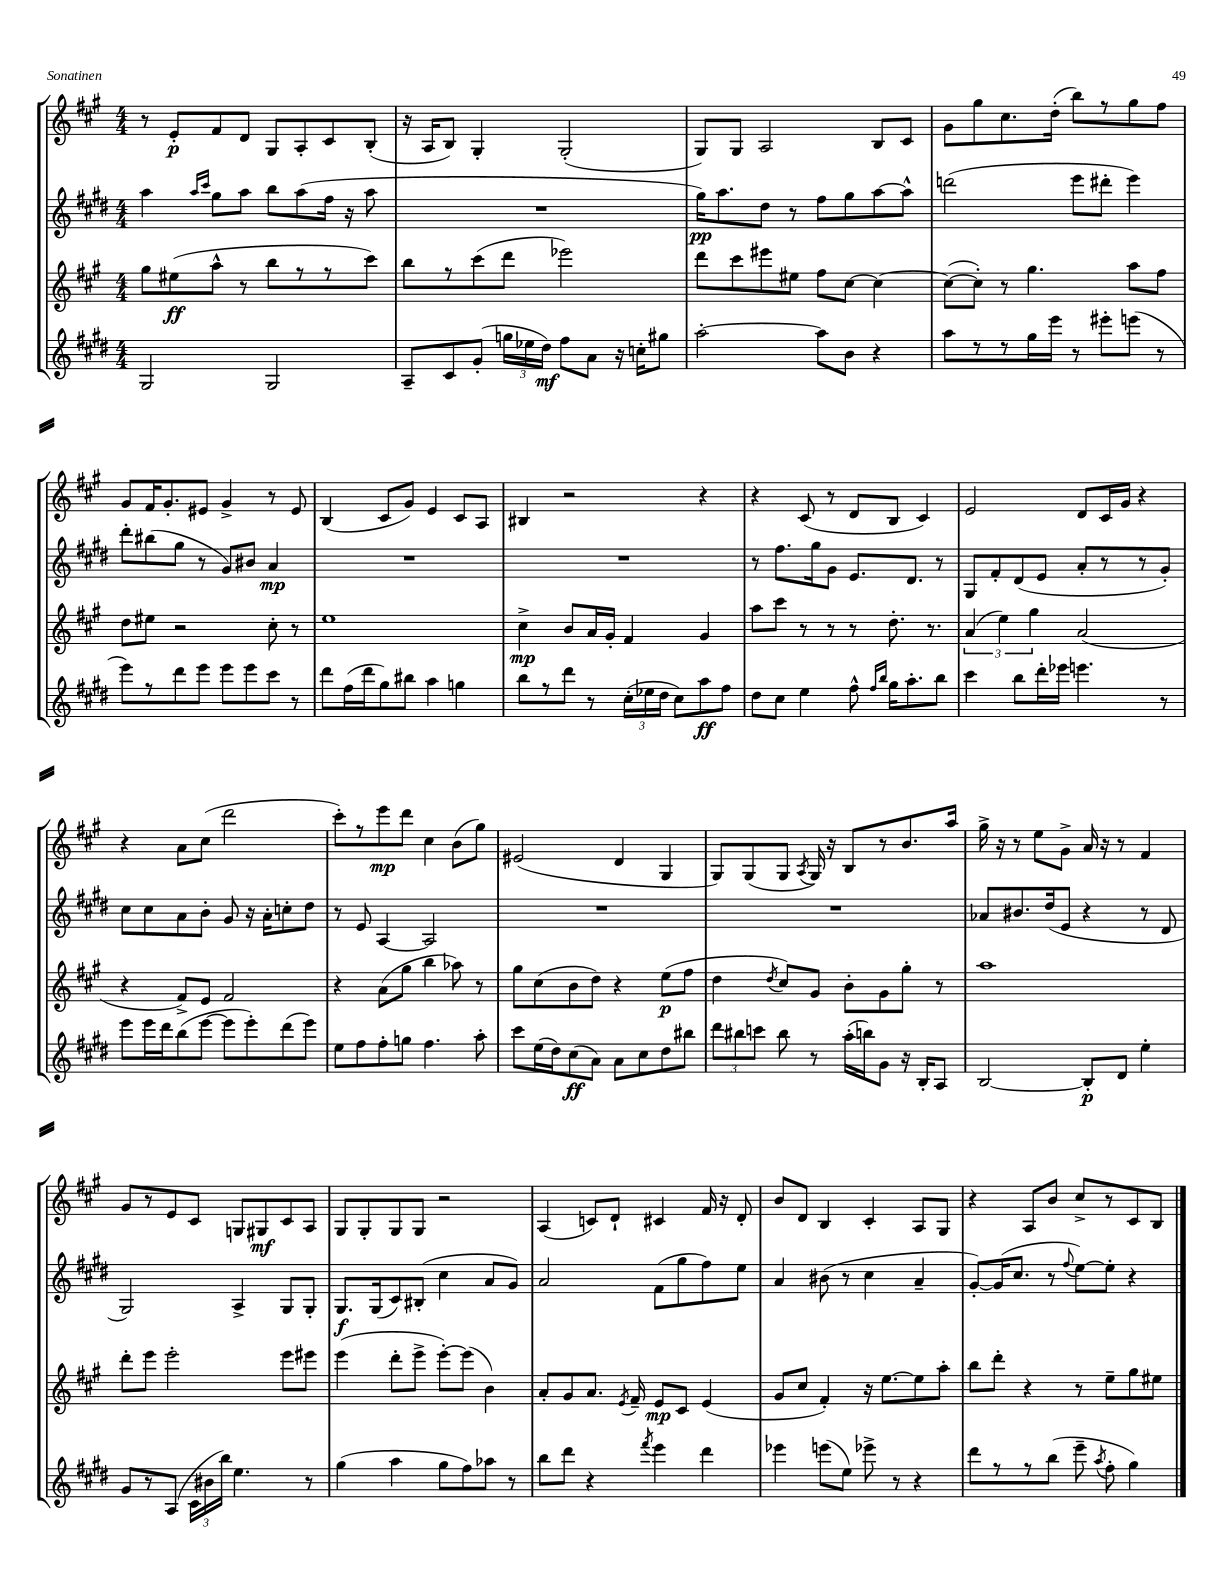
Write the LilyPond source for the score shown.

<<
\new StaffGroup <<
\new Staff = "s0" {
    \clef treble \key a \major \numericTimeSignature \time 4/4
    \autoBeamOff r8 e'8[-.\p fis'8 d'8] gis8[ a8-. cis'8 b8]-.( |
    r16 a16[ b8]) gis4-. gis2-.( |
    gis8[) gis8] a2 b8[ cis'8] |
    gis'8[ gis''8 cis''8. d''16]-.( b''8[) r8 gis''8 fis''8] |
    gis'8[ fis'16 gis'8.-. eis'8] gis'4-> r8 eis'8 |
    b4( cis'8[ gis'8]) e'4 cis'8[ a8] |
    bis4 r2 r4 |
    r4 cis'8( r8 d'8[ b8] cis'4) |
    e'2 d'8[ cis'16 gis'16] r4 |
    r4 a'8[ cis''8]( d'''2 |
    cis'''8[-.) r8 e'''8\mp d'''8] cis''4 b'8[( gis''8]) |
    eis'2( d'4 gis4 |
    gis8[) gis8( gis8] \acciaccatura { a8 } gis16) r16 b8[ r8 b'8. a''16] |
    gis''16-> r16 r8 e''8[ gis'8]-> a'16 r16 r8 fis'4 |
    gis'8[ r8 e'8 cis'8] g8[ gis8\mf cis'8 a8] |
    gis8[ gis8-. gis8 gis8] r2 |
    a4( c'8[) d'8]-! cis'4 fis'16 r16 d'8-. |
    b'8[ d'8] b4 cis'4-. a8[ gis8] |
    r4 a8[ b'8] cis''8[-> r8 cis'8 b8] \bar "|." |
}
\new Staff = "s1" {
    \clef treble \key e \major \numericTimeSignature \time 4/4
    \autoBeamOff a''4 \grace { a''16[ cis'''16] } gis''8[ a''8] b''8[ a''8( fis''16] r16 a''8 |
    R1 |
    gis''16[\pp) a''8. dis''8] r8 fis''8[ gis''8 a''8~ a''8]-^ |
    d'''2( e'''8[ dis'''8]-. e'''4) |
    dis'''8[-. bis''8( gis''8] r8 gis'8[) bis'8] a'4\mp |
    R1 |
    R1 |
    r8 fis''8.[ gis''16 gis'8] e'8.[ dis'8.] r8 |
    gis8[ fis'8-. dis'8( e'8] a'8[-. r8 r8 gis'8]-.) |
    cis''8[ cis''8 a'8 b'8]-. gis'8 r16 a'16[-. c''8-. dis''8] |
    r8 e'8 a4~ a2 |
    R1 |
    R1 |
    aes'8[ bis'8. dis''16( e'8] r4 r8 dis'8 |
    gis2) a4-> gis8[ gis8]-. |
    gis8.[\f gis16( cis'8) bis8]-.( cis''4 a'8[ gis'8]) |
    a'2 fis'8[( gis''8 fis''8) e''8] |
    a'4 bis'8( r8 cis''4 a'4-- |
    gis'8[~-.) gis'16( cis''8.] r8 \appoggiatura { fis''8 } e''8[~) e''8]-. r4 \bar "|." |
}
\new Staff = "s2" {
    \clef treble \key a \major \numericTimeSignature \time 4/4
    \autoBeamOff gis''8[ eis''8\ff( a''8]-^ r8 b''8[ r8 r8 cis'''8]) |
    b''8[ r8 cis'''8( d'''8] ees'''2) |
    d'''8[ cis'''8 eis'''8 eis''8] fis''8[ cis''8]~ cis''4~ |
    cis''8[~( cis''8]-.) r8 gis''4. a''8[ fis''8] |
    d''8[ eis''8] r2 cis''8-. r8 |
    e''1 |
    cis''4->\mp b'8[ a'16 gis'16]-. fis'4 gis'4 |
    a''8[ cis'''8] r8 r8 r8 d''8.-. r8. |
    \tuplet 3/2 { a'4( e''4) gis''4 } a'2( |
    r4 fis'8[->) e'8] fis'2 |
    r4 a'8[( gis''8] b''4 aes''8) r8 |
    gis''8[ cis''8( b'8 d''8]) r4 e''8[\p( fis''8] |
    d''4 \acciaccatura { d''8 } cis''8[) gis'8] b'8[-. gis'8 gis''8]-. r8 |
    a''1 |
    d'''8[-. e'''8] e'''2-. e'''8[ eis'''8] |
    e'''4( d'''8[-. e'''8]-> e'''8[~-.) e'''8]( b'4) |
    a'8[-. gis'8 a'8.] \acciaccatura { e'8 } fis'16-- e'8[\mp cis'8] e'4( |
    gis'8[ cis''8] fis'4-.) r16 e''8.[~ e''8 a''8]-. |
    b''8[ d'''8]-. r4 r8 e''8[-- gis''8 eis''8] \bar "|." |
}
\new Staff = "s3" {
    \clef treble \key e \major \numericTimeSignature \time 4/4
    \autoBeamOff gis2 gis2 |
    a8[-- cis'8 gis'8]-.( \tuplet 3/2 { g''16[ ees''16 dis''16]\mf) } fis''8[ a'8] r16 c''16[-. gis''8] |
    a''2~-. a''8[ b'8] r4 |
    a''8[ r8 r8 gis''16 e'''16] r8 eis'''8[-. e'''8]( r8 |
    e'''8[) r8 dis'''8 e'''8] e'''8[ e'''8 cis'''8] r8 |
    dis'''8[ fis''16( dis'''16 gis''8) bis''8] a''4 g''4 |
    b''8[ r8 dis'''8] r8 \tuplet 3/2 { cis''16[-.( ees''16 dis''16] } cis''8[) a''8\ff fis''8] |
    dis''8[ cis''8] e''4 fis''8-^ \grace { fis''16[ b''16] } gis''16[ a''8.-. b''8] |
    cis'''4 b''8[ dis'''16-. ees'''16] e'''4. r8 |
    e'''8[ e'''16 dis'''16 b''8( e'''8]~ e'''8[ e'''8-.) dis'''8( e'''8]) |
    e''8[ fis''8 fis''8-. g''8] fis''4. a''8-. |
    cis'''8[ e''16( dis''16) cis''8\ff( a'8]) a'8[ cis''8 dis''8 bis''8] |
    \tuplet 3/2 { dis'''8[ bis''8 c'''8] } bis''8 r8 a''16[-.( b''16) gis'8] r16 b16[-. a8] |
    b2~ b8[-.\p dis'8] e''4-. |
    gis'8[ r8 a8]( \tuplet 3/2 { cis'16[ bis'16 b''16]) } e''4. r8 |
    gis''4( a''4 gis''8[ fis''8) aes''8] r8 |
    b''8[ dis'''8] r4 \acciaccatura { fis'''8 } e'''4 dis'''4 |
    ees'''4 e'''8[( e''8]) ees'''8-> r8 r4 |
    dis'''8[ r8 r8 b''8]( e'''8-- \acciaccatura { a''8 } fis''8-. gis''4) \bar "|." |
}
>>
>>
\layout { \context { \Score \remove "Bar_number_engraver" } }
